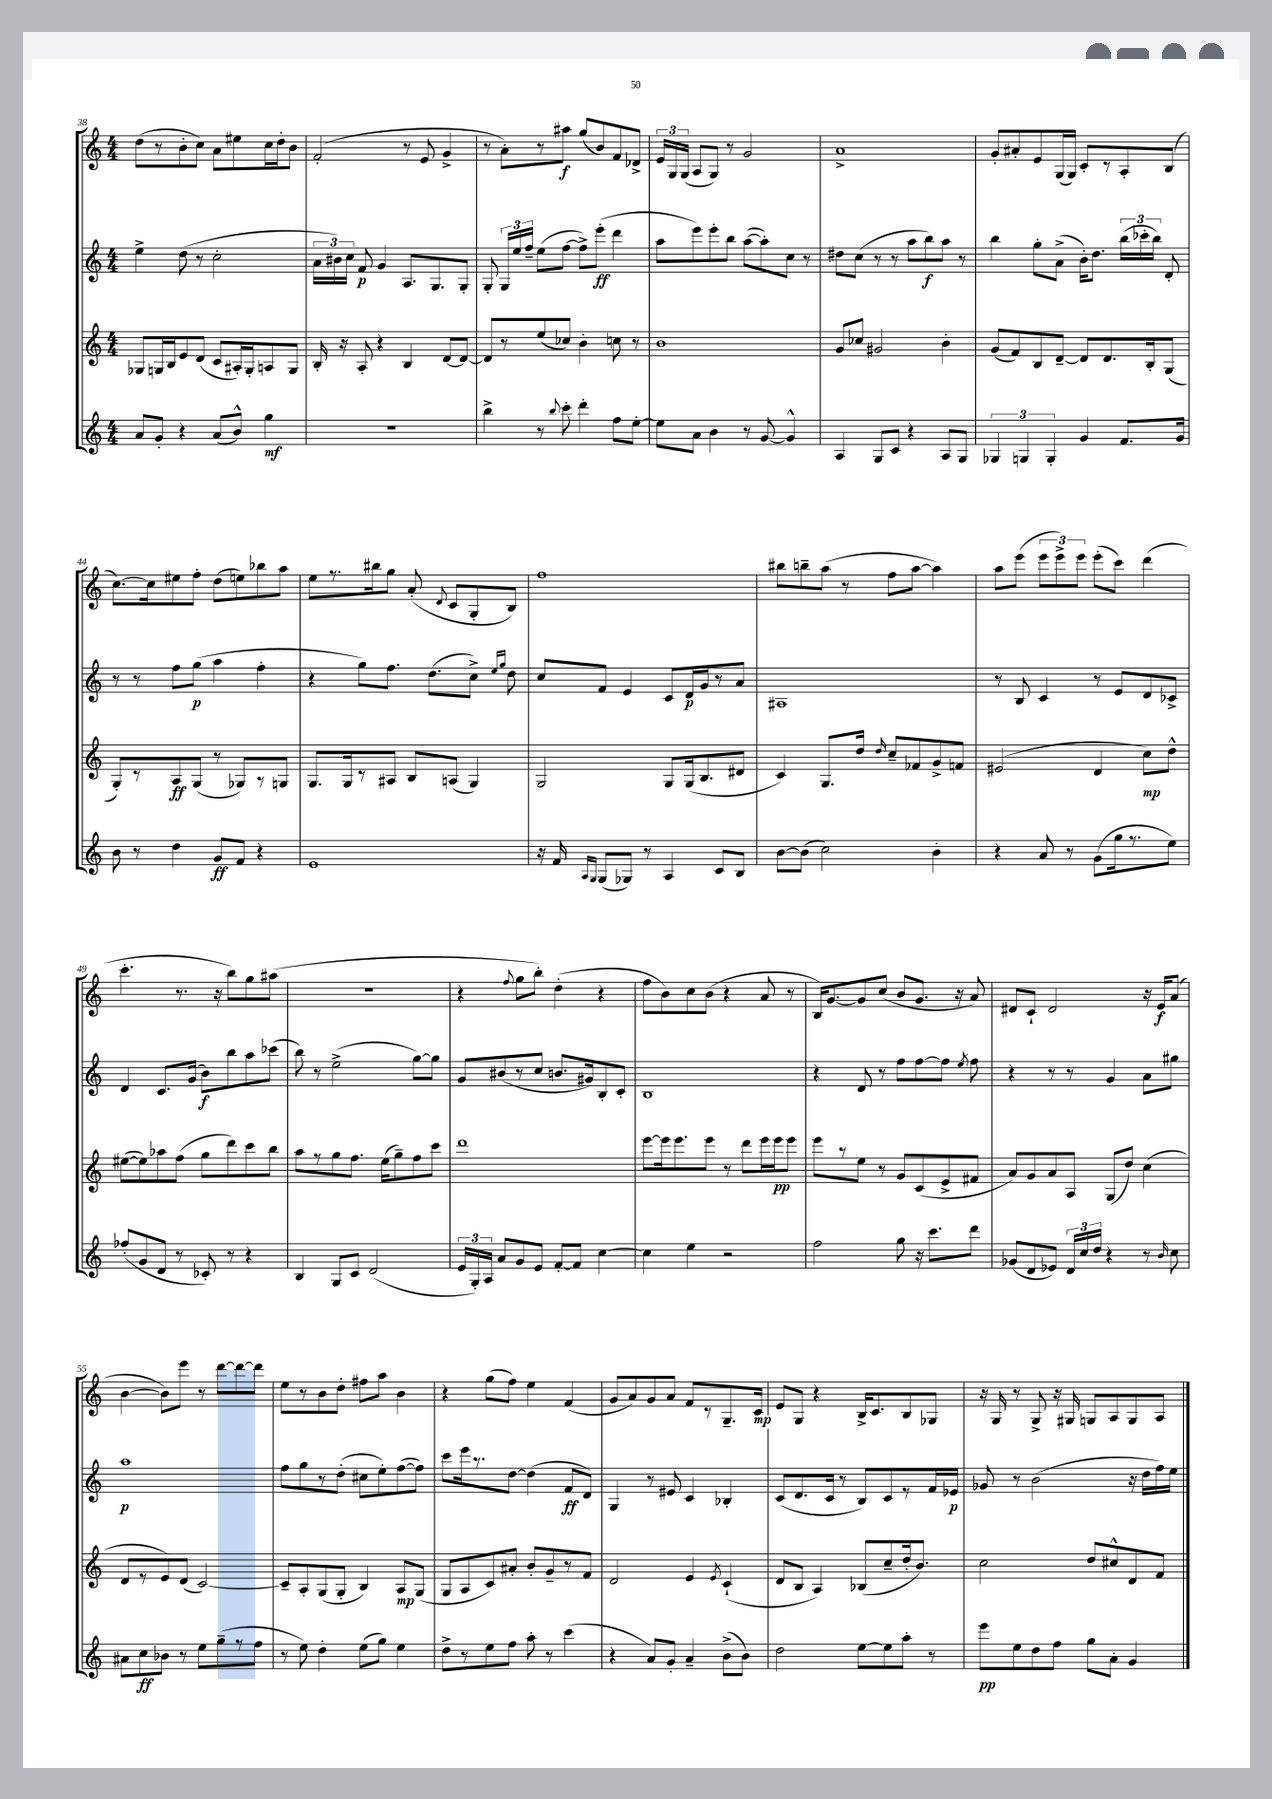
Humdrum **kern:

**kern	**kern	**kern	**kern
*staff4	*staff3	*staff2	*staff1
*clefG2	*clefG2	*clefG2	*clefG2
*k[]	*k[]	*k[]	*k[]
*M4/4	*M4/4	*M4/4	*M4/4
8a/L	8G-/L	4ee^\	(8dd\L
8g'/J	16G/L	.	8r
.	16B/J	.	.
4r	8e/	(8dd\	8b'\
.	(8d/J	8r	8cc\J)
(8a/L	8c/L	2cc'\	8a\L
8b^^/J)	16A#'/L)	.	8ee#\
.	16G'/J	.	.
4gg\	8A/	.	16cc\L
.	.	.	16dd'\J
.	8G/J	.	8b\J
=	=	=	=
1r	16B'/	24a\LL	(2f'/
.	.	24b#\)	.
.	16r	.	.
.	.	24cc\JJ	.
.	8A'/	8f/	.
.	4r	4g/	.
.	4B/	8.A/L	8r
.	.	.	8e/
.	.	8.G/	.
.	[8d/L	.	4g^/
.	8d/_J	8G'/J	.
=	=	=	=
4bb^\	8d/]L	8G'/	8r
.	8r	24G/LL	8a'\L)
.	.	24ee/	.
.	.	24ff~/JJ	.
8r	(8ee/	(8ee\L	8r
8qqbb/	.	.	.
8ccc'\	8cc-/J)	[8ff\J	8aa#\J
4ddd'\	4b'\	8ff^\]L)	(8gg/L
.	.	(8eee'\J	8b/)
8ff\L	8cc\	4ddd\	8f/
[8ee'\J	8r	.	8d-^/J
=	=	=	=
8ee\]L	1b	8aa\L	24e/LL
.	.	.	24G/
.	.	.	(24G/JJ
8a\J	.	8eee\)	8A/L
4b\	.	8eee'\	8G/J)
.	.	8bb\J	8r
8r	.	([8aa\L	2g/
[8g/	.	8aa'\])	.
4g^^/]	.	8cc\J	.
.	.	8r	.
=	=	=	=
4A/	8g/L	8dd#\L	1a^
.	8cc-/J	(8cc\J	.
8G/L	2g#/	8r	.
8c/J	.	8r	.
4r	.	8aa\L	.
.	.	8bb\)	.
8A/L	4b'\	8aa\J	.
8G/J	.	8r	.
=	=	=	=
6G-/	(8g/L	4bb\	8g'/L
.	8f/)	.	8a#'/
6G/	.	.	.
.	8B/	8gg'\L	8e/
6G'/	.	.	.
.	[8d~/J	(8a^\J	(16G/L
.	.	.	16G/JJ)
4g/	8d/]L	16b'\LK)	8c'/L
.	.	8.dd\J	.
.	8.d/	.	8r
8.f/L	.	(24bb\LL	8A'/
.	.	24ccc-'\	.
.	16B'/k	.	.
.	.	24bb\JJ)	.
.	(8G/J	8d'/	(8B/J
16g/Jk	.	.	.
=	=	=	=
8b\	8G'/L)	8r	[8.cc\L)
8r	8r	8r	.
.	.	.	16cc\]k
4dd\	8A/	8ff\L	8ee#\
.	(8G/J	(8gg\J	8ff'\J
8g/L	8r	4aa\	(8dd\L
8f/J	8G-/L)	.	8ee\)
4r	8r	4ff'\	8bb-\
.	8G/J	.	8aa\J
=	=	=	=
1e	8.G/L	4r	8ee\L
.	.	.	8.r
.	16G/k	.	.
.	8r	8gg\L)	.
.	.	.	16bb#\k
.	8A#/J	8.ff\J	8gg\J
.	8B/L	.	(8a'/
.	.	(8.dd\L	.
.	.	.	8qqd/
.	(8A/J	.	8c/L
.	4G/)	8cc^\J)	8G'/
.	.	16qqee/LL	.
.	.	16qqgg/JJ	.
.	.	8dd\	8B/J)
=	=	=	=
16r	2G/	8cc/L	1ff
16f/	.	.	.
16qqA/LL	.	.	.
16qqG/JJ	.	.	.
(8G/L	.	8f/J	.
8G-/J)	.	4e/	.
8r	.	.	.
4A/	8G/L	8c/L	.
.	(16G/k	16d/L	.
.	8.B/	16g/J	.
8c/L	.	8r	.
8B/J	8d#/J	8a/J	.
=	=	=	=
[8b\L	4c/)	1A#	8bb#\L
(8b\]J	.	.	8bb~\
2cc\)	8.G/L	.	(8aa\J
.	.	.	8r
.	16dd/Jk	.	.
.	16qqdd/	.	.
.	8cc~/L	.	8ff\L
.	8f-/	.	[8aa\J
4b'\	8g^/	.	4aa\])
.	8f/J	.	.
=	=	=	=
4r	(2e#/	8r	8aa\L
.	.	8B/	(8eee\J
8a/	.	4c/	12eee\L
.	.	.	12eee^\)
8r	.	.	.
.	.	.	12eee\J
(8g\L	4d/	8r	(8eee'\L
16gg\k	.	8e/L	8ccc\J)
8.r	.	.	.
.	8cc\L)	8d/	(4ddd\
8ee\J)	8dd^^\J	8c-^/J	.
=	=	=	=
(8ff-'/L	([8ee#\L	4d/	4.ccc'\
8g/	8ee#\])	.	.
8d/J	8aa-\	8.c/L	.
8r	(8ff\J	.	8.r
.	.	(16g/Jk	.
8c-'/)	8gg\L	8b\L)	.
.	.	.	16r
8r	8ddd\)	8bb\	8bb\L)
4r	8ccc\	8aa\	8gg\
.	8bb\J	(8ccc-\J	(8aa#\J
=	=	=	=
4B/	8aa\L	8bb\)	1r
.	8r	8r	.
8G/L	8gg\	(2ee^\	.
8c/J	8.ff\J	.	.
(2d/	.	.	.
.	(16ee\LK	.	.
.	8gg~\)	.	.
.	8ff\	[8gg\L)	.
.	8ccc\J	8gg\]J	.
=	=	=	=
24e/LL	1ddd	8g/L	4r
24G'/)	.	.	.
24A/JJ	.	.	.
8a/L	.	(8b#/	.
.	.	.	8qqff/
8g/	.	8r	8gg\L
8e/J	.	8cc/J	8bb'\J)
[8f'/L	.	8.b/L	(4dd'\
8f/]J	.	.	.
.	.	16g#/k)	.
[4cc\	.	8B'/	4r
.	.	8c'/J	.
=	=	=	=
4cc\]	[8eee\L	1B	8ff\L
.	16eee\]k	.	8b\)
.	8.eee\	.	.
4ee\	.	.	8cc\
.	8eee\J	.	(8b\J
2r	8r	.	4r
.	8ddd\L	.	.
.	16eee\L	.	8a/
.	16eee\J	.	.
.	8eee\J	.	8r
=	=	=	=
2ff\	8eee\L	4r	16B/LK)
.	.	.	[8.g/
.	8r	.	.
.	8ee\J	8d/	8g/]
.	8r	8r	(8cc/J
8gg\	8g/L	8ff\L	8b/L
16r	(8c/	[8ff\	8.g/J
8.ccc\L	.	.	.
.	8e^/	8ff\]J	.
.	.	.	16r
.	.	8qee/	.
8ddd\J	8f#/J	8ff\	8a/)
=	=	=	=
(8g-/L	8a/L)	4r	8d#/L
8d/	8g/	.	8c`/J
8e-/J)	8a/	8r	2d#/
24d/LL	8A/J	8r	.
24cc/	.	.	.
24dd/JJ	.	.	.
4r	(8G/L	4g/	.
.	8dd/J)	.	.
8r	(4cc\	8a\L	16r
.	.	.	16e/LK
16qqb/	.	.	.
8cc\	.	8gg#\J	(8a/J
=	=	=	=
8a#\L	8d/L	1aa	[4b\
8cc\	8r	.	.
8b-\J	8e/)	.	8b\]L)
8r	(8d/J	.	8eee\J
8ee\L	[2c/)	.	8r
(8gg~\	.	.	[8ddd\L
8r	.	.	8ddd\_
8ff\J	.	.	8ddd\]J
=	=	=	=
8r	8c~/]L	8ff\L	8ee\L
8ee\)	8A'/	8gg\	8r
4dd'\	(8G/	8r	8b\
.	8G'/J	(8dd'\J	8dd'\J
(8ee\L	4B/)	8cc#\L	8ff#\L
8gg\J)	.	8ee'\)	8aa\J
4ee\	8A/L	([8ff\	4b\
.	(8G/J	8ff\]J)	.
=	=	=	=
8dd^\L	8G/L	8ccc\L	4r
8r	8A/	16eee\k	.
.	.	8.r	.
8ee\	8c/)	.	(8gg\L
8ff\J	8a#'/J	[8dd\J	8ff\J)
8aa'\	8b'/L	(4dd\]	4ee\
8r	8g~/	.	.
(4ccc\	8r	8f/L	(4f/
.	8f/J	8d/J)	.
=	=	=	=
4r	2d/	4G/	8g/L
.	.	.	8a/)
8a/L)	.	8r	8g/
8g'/J	.	8e#/	8a/J
4a~/	4e/	4c/	8f/L
.	.	.	8r
.	8qe/	.	.
(8b^\L	(4c`/	4B-'/	8.G~/
8b\J)	.	.	.
.	.	.	16c/Jk
=	=	=	=
2dd\	8d/L	(8c/L	8e/L
.	8B/J	8.d/	8G/J
.	4A/)	.	4r
.	.	16c/Jk	.
.	.	8r	.
[8ee\L	(8B-/L	8B/L)	16B^/LK
.	.	.	8.c/
8ee\]	8cc~/	8c/	.
8aa'\J	16dd'/k	8r	8B/
.	8.b/J)	.	.
8r	.	16f/L	8G-/J
.	.	16e-/JJ	.
=	=	=	=
8eee\L	2cc\	8g-/	16r
.	.	.	16G/
8ee\	.	8r	8r
8dd\	.	(2b\	8G^/
8ff\J	.	.	16r
.	.	.	16G#/
8gg\L	8dd/L	.	8G/L
8a'\J	8cc#^^/	.	8A/
4g/	8d/	16r	8G/
.	.	16dd\LL	.
.	8f/J	16ff\)	8A/J
.	.	16ee\JJ	.
==	==	==	==
*-	*-	*-	*-
